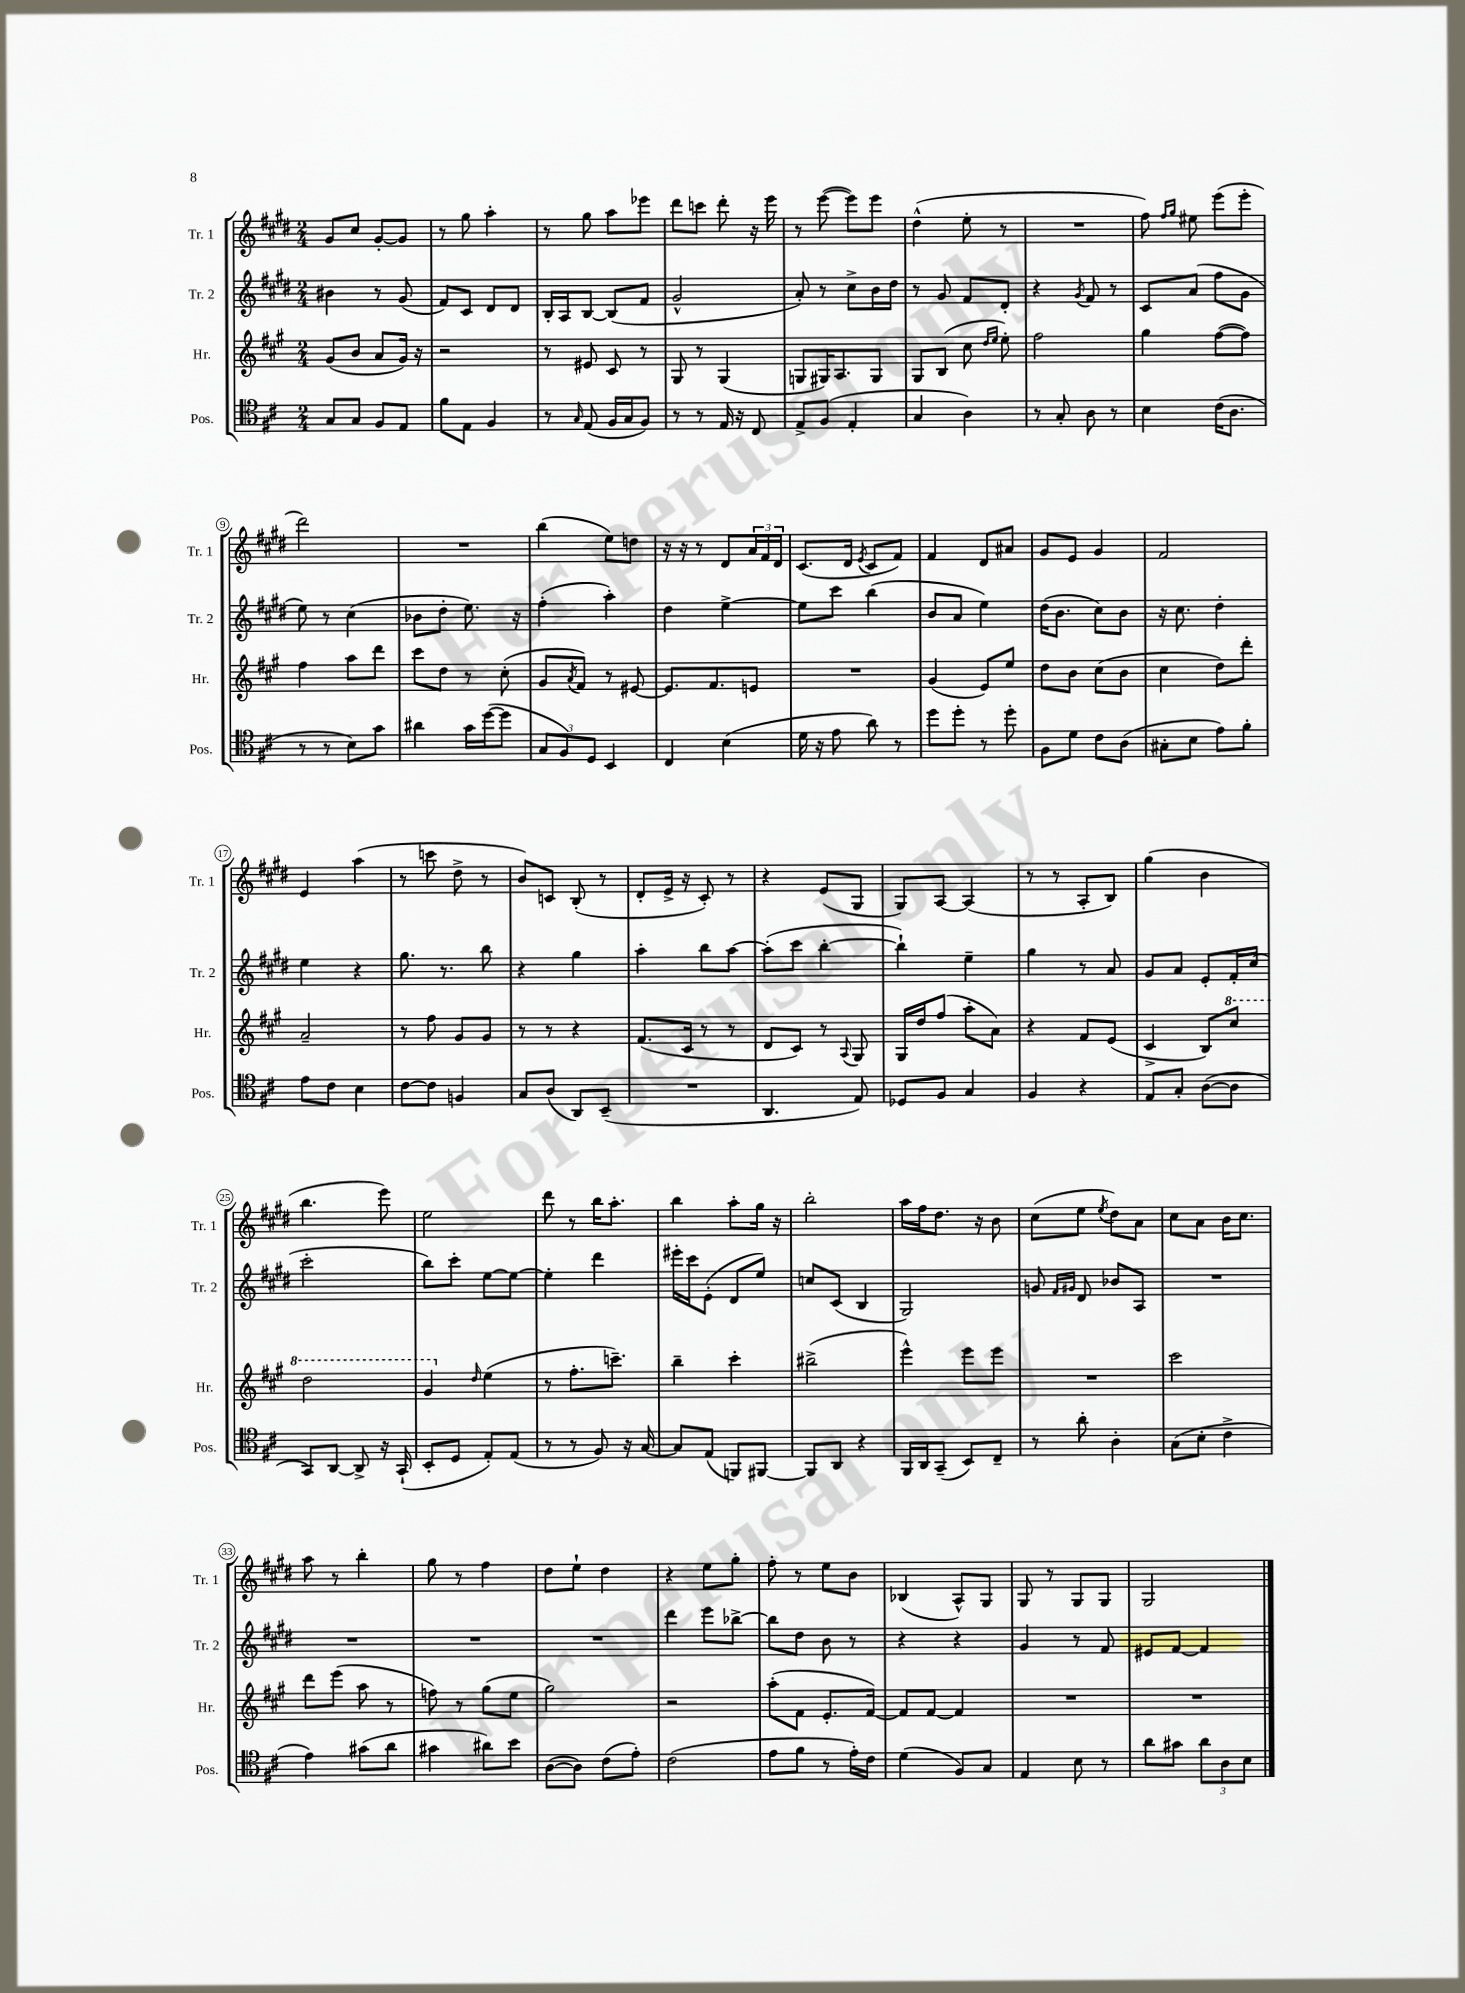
<<
\new StaffGroup <<
\new Staff = "s0" \with { instrumentName = "Tr. 1" shortInstrumentName = "Tr. 1" } {
    \clef treble \key e \major \numericTimeSignature \time 2/4
    gis'8 cis''8 gis'8~-. gis'8 |
    r8 gis''8 a''4-. |
    r8 gis''8 a''8 ees'''8 |
    dis'''8 c'''8 dis'''8-. r16 e'''16 |
    r8 e'''8~( e'''8) e'''8 |
    dis''4-^( e''8-. r8 |
    R2 |
    fis''8) \grace { fis''16 gis''16 } eis''8 e'''8( e'''8-. |
    dis'''2) |
    R2 |
    b''4( e''8) d''8 |
    r16 r16 r8 dis'8 \tuplet 3/2 { a'16 fis'16 dis'16 } |
    cis'8.( dis'16 \acciaccatura { e'8 } cis'8 fis'8) |
    fis'4 dis'8 ais'8 |
    gis'8 e'8 gis'4 |
    fis'2 |
    e'4 a''4( |
    r8 c'''8 dis''8-> r8 |
    b'8) c'8 b8-.( r8 |
    dis'8-. e'16-> r16 cis'8-.) r8 |
    r4 e'8( gis8 |
    gis8) a8~ a4( |
    r8 r8 a8-. b8) |
    gis''4( b'4 |
    b''4. e'''8) |
    e''2 |
    dis'''8 r8 b''16 a''8.-. |
    b''4 a''8-. gis''16 r16 |
    b''2-. |
    a''16 fis''16 dis''8. r16 b'8 |
    cis''8( e''8 \acciaccatura { e''8 } dis''8) a'8 |
    cis''8 a'8 b'16 cis''8. |
    a''8 r8 b''4-. |
    gis''8 r8 fis''4 |
    dis''8 e''8-! dis''4 |
    r4 e''8 gis''8-. |
    fis''8-. r8 e''8 b'8 |
    bes4( a8-^) gis8 |
    gis8 r8 gis8 gis8 |
    gis2 \bar "|." |
}
\new Staff = "s1" \with { instrumentName = "Tr. 2" shortInstrumentName = "Tr. 2" } {
    \clef treble \key e \major \numericTimeSignature \time 2/4
    bis'4 r8 gis'8( |
    fis'8) cis'8 dis'8 dis'8 |
    b16-. a16 b8~ b8( fis'8 |
    gis'2-^ |
    a'8-.) r8 cis''8-> b'16 dis''16 |
    r8 gis'8 fis'8 dis'8-. |
    r4 \acciaccatura { gis'8 } fis'8 r8 |
    cis'8 a'8( fis''8 gis'8 |
    e''8) r8 cis''4( |
    bes'8 dis''8-. e''8.) r16 |
    fis''4-.( a''4-.) |
    dis''4 e''4~-> |
    e''8 cis'''8 b''4( |
    b'8 a'8 e''4) |
    dis''16( b'8. cis''8) b'8 |
    r16 cis''8. dis''4-. |
    e''4 r4 |
    gis''8. r8. b''8 |
    r4 gis''4 |
    a''4-. b''8 a''8~ |
    a''8-.( cis'''8 b''4~-. |
    b''4-!) e''4-- |
    gis''4 r8 a'8 |
    gis'8 a'8 e'8-. fis'16-. cis''16( |
    cis'''2-. |
    b''8) cis'''8-. e''8~ e''8~ |
    e''4-. dis'''4 |
    eis'''16-. cis'''16 e'8-.( dis'8 e''8) |
    c''8 cis'8( b4 |
    gis2) |
    g'8 \grace { fis'16 gis'16 } dis'8 bes'8 a8 |
    R2 |
    R2 |
    R2 |
    R2 |
    dis'''4 e'''8 bes''8~-> |
    bes''8 dis''8 b'8 r8 |
    r4 r4 |
    gis'4 r8 fis'8 |
    eis'8 fis'8~ fis'4 \bar "|." |
}
\new Staff = "s2" \with { instrumentName = "Hr." shortInstrumentName = "Hr." } {
    \clef treble \key a \major \numericTimeSignature \time 2/4
    gis'8( b'8 a'8 gis'16) r16 |
    r2 |
    r8 eis'8 cis'8 r8 |
    gis8 r8 gis4( |
    g8 gis16) a8. gis8 |
    gis8 b8( cis''8 \grace { d''16 e''16 } e''8-.) |
    fis''2 |
    gis''4 fis''8~( fis''8) |
    fis''4 a''8 d'''8 |
    cis'''8 d''8 r8 cis''8-.( |
    gis'8 \acciaccatura { a'8 } fis'8) r8 eis'8~ |
    eis'8. fis'8. e'8 |
    R2 |
    gis'4( e'8) e''8 |
    d''8 b'8 cis''8( b'8 |
    cis''4 d''8) d'''8-. |
    a'2-- |
    r8 fis''8 gis'8 gis'8 |
    r8 r8 r4 |
    fis'8.( cis'16 r8 r8 |
    d'8 cis'8) r8 \appoggiatura { a8 } gis8 |
    gis16 d''16 fis''8( a''8-. a'8) |
    r4 fis'8 e'8( |
    cis'4-> b8) \ottava #1 cis'''8 |
    d'''2 |
    gis''4 \ottava #0 \grace { d''16 } e''4( |
    r8 fis''8.-. c'''8.--) |
    b''4-- cis'''4-. |
    bis''2->( |
    e'''4-^) e'''8 e'''8 |
    R2 |
    cis'''2 |
    d'''8 e'''8( a''8 r8 |
    f''8) r8 gis''8( e''8 |
    gis''2) |
    r2 |
    a''8-.( fis'8 e'8.-. fis'16~) |
    fis'8 fis'8~ fis'4 |
    R2 |
    R2 \bar "|." |
}
\new Staff = "s3" \with { instrumentName = "Pos." shortInstrumentName = "Pos." } {
    \clef tenor \key d \major \numericTimeSignature \time 2/4
    g8 g8 fis8 e8 |
    fis'8 e8 fis4 |
    r8 \grace { g16 } e8( fis16 g16 fis8) |
    r8 r8 e16 r16 cis8 |
    e8-> fis8( e4-. |
    g4 a4) |
    r8 g8-. a8 r8 |
    b4 cis'16( a8. |
    r8 r8 b8) g'8 |
    ais'4 g'16 d''16~( d''8 |
    \tuplet 3/2 { g8 fis8) d8 } b,4 |
    cis4 b4( |
    d'16 r16 e'8 a'8) r8 |
    d''8 d''8-. r8 d''8-. |
    fis8 d'8 cis'8 a8( |
    gis8-. b8 e'8) fis'8-. |
    e'8 cis'8 b4 |
    cis'8~ cis'8 f4 |
    g8 a8( a,8) b,8--( |
    R2 |
    a,4. e8) |
    des8 fis8 g4 |
    fis4 r4 |
    e8 g8-. a8~( a8 |
    g,8) a,8~ a,8-> r16 g,16-!( |
    b,8-. d8 e8-.) e8( |
    r8 r8 fis8) r16 g16~ |
    g8 e8( f,8) fis,8~ |
    fis,8 a,8 r4 |
    fis,16 a,16 g,8--( b,8) cis8-- |
    r8 a'8-. a4-. |
    g8( b8-. cis'4-> |
    e'4) gis'8( a'8 |
    gis'4 ais'8) b'8 |
    a8~( a8) cis'8( e'8-.) |
    cis'2( |
    e'8 fis'8 r8 e'16-.) cis'16 |
    d'4( fis8) g8 |
    e4 b8 r8 |
    a'8 gis'8 \tuplet 3/2 { a'8 a8 b8 } \bar "|." |
}
>>
>>
\layout { \context { \Score \override BarNumber.stencil = #(make-stencil-circler 0.1 0.3 ly:text-interface::print) } }
